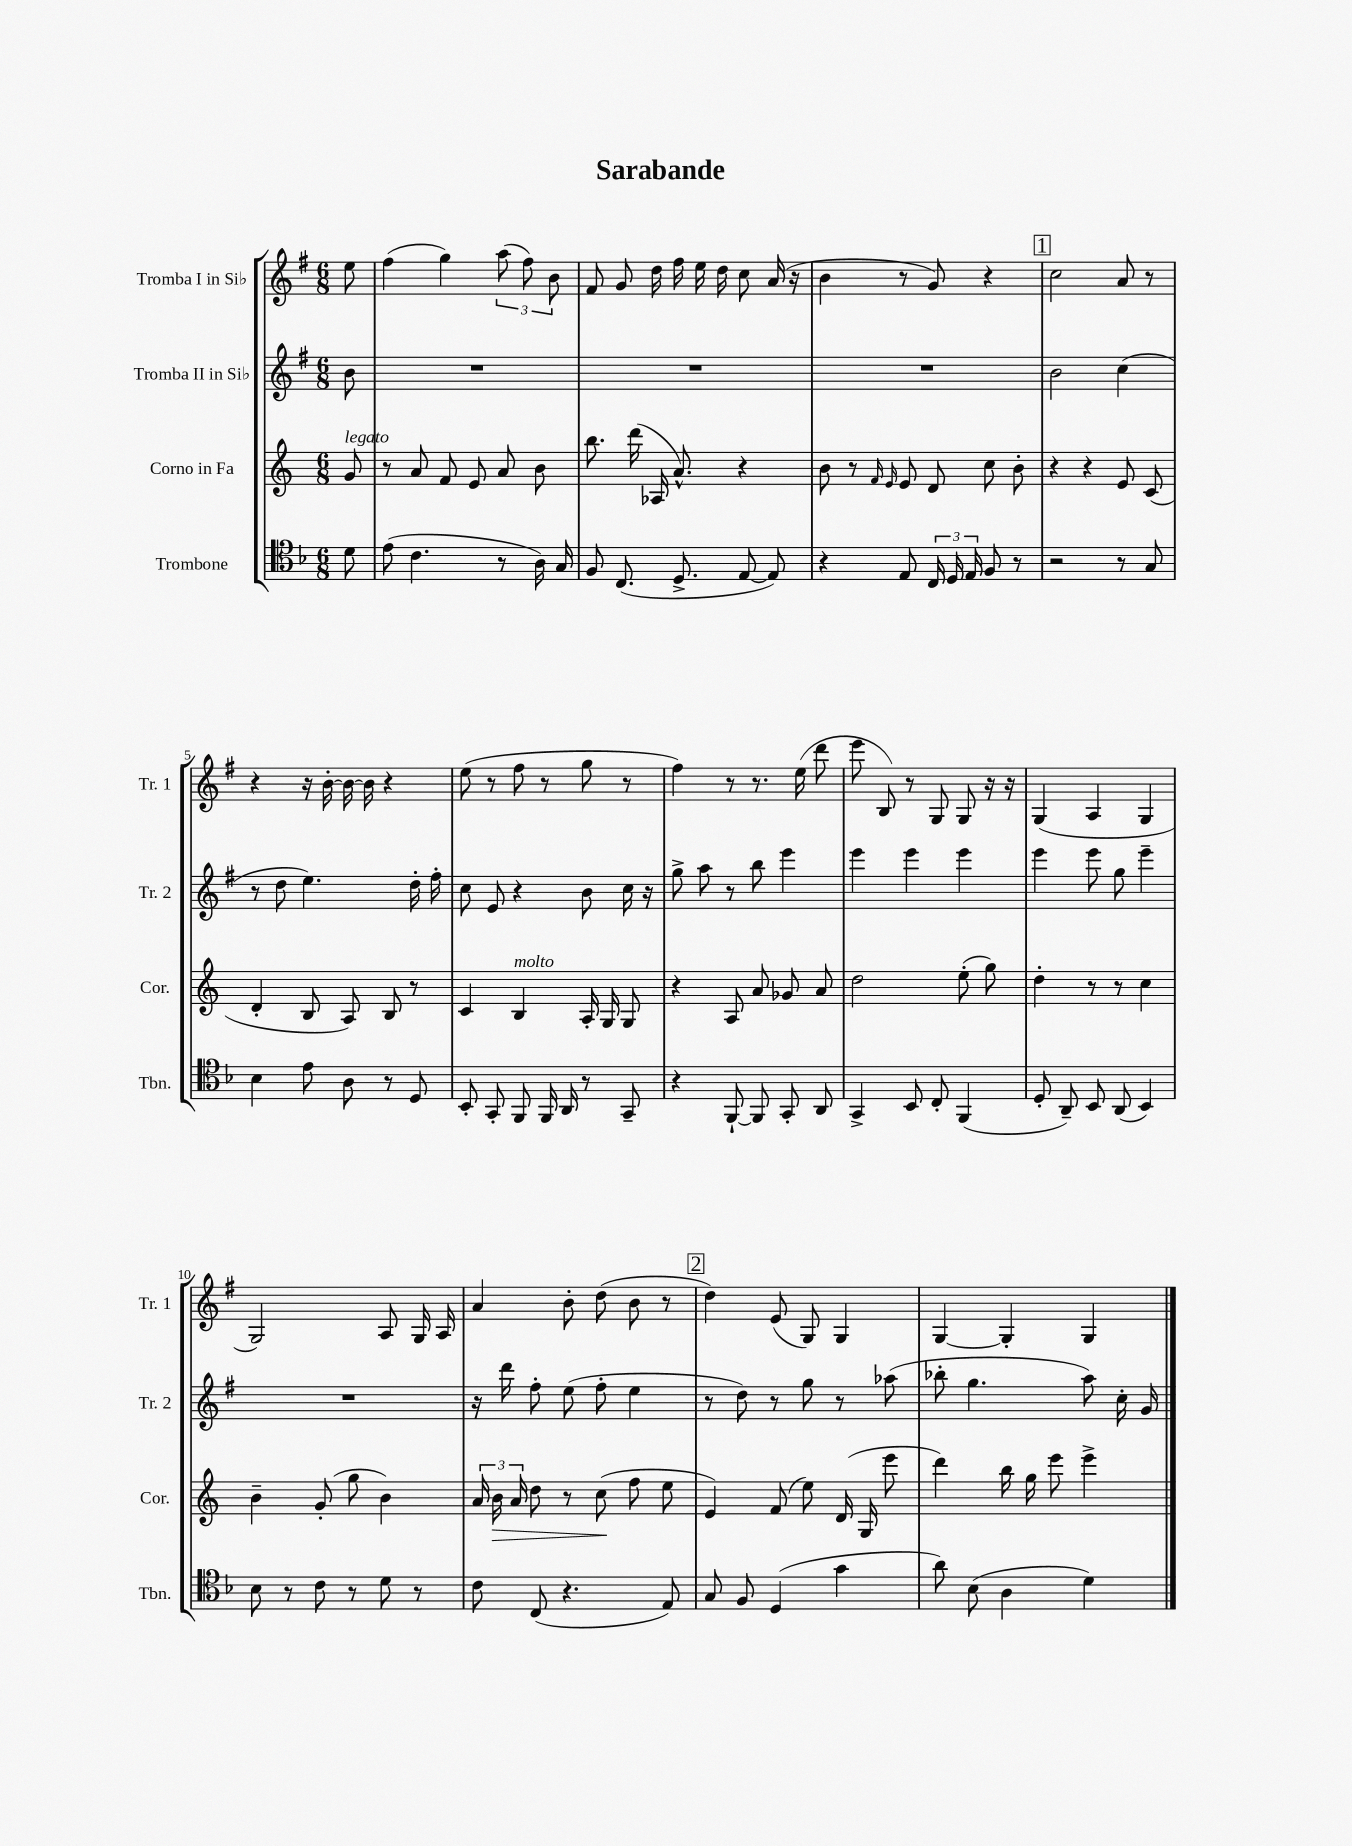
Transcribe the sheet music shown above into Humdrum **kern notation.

**kern	**kern	**dynam	**kern	**kern
*part4	*part3	*part3	*part2	*part1
*staff4	*staff3	*staff3	*staff2	*staff1
*I"Trombone	*I"Corno in Fa	*	*I"Tromba II in Si♭	*I"Tromba I in Si♭
*I'Tbn.	*I'Cor.	*	*I'Tr. 2	*I'Tr. 1
*clefC4	*clefG2	*	*clefG2	*clefG2
*k[b-]	*k[]	*	*k[f#]	*k[f#]
*M6/8	*M6/8	*	*M6/8	*M6/8
=	=	=	=	=
!	!LO:TX:a:i:t=legato	!	!	!
8d\	8g/	.	8b\	8ee\
=1	=1	=1	=1	=1
(8e\	8r	.	2.r	(4ff#\
4.c\	8a/	.	.	.
.	8f/	.	.	4gg\)
.	8e/	.	.	.
8r	8a/	.	.	(12aa\
.	.	.	.	12ff#\)
16A\)	8b\	.	.	.
.	.	.	.	12b\
16G/	.	.	.	.
=2	=2	=2	=2	=2
8F/	8.bb\	.	2.r	8f#/
(8.C/	.	.	.	8g/
.	(16ddd\	.	.	.
.	16A-X/	.	.	16dd\
8.D^/	8.a^^/)	.	.	16ff#\
.	.	.	.	16ee\
.	.	.	.	16dd\
[8E/	4r	.	.	8cc\
8E/])	.	.	.	(16a/
.	.	.	.	16r
=3	=3	=3	=3	=3
4r	8b\	.	2.r	4b\
.	8r	.	.	.
.	16qqf/	.	.	.
.	16qqe/	.	.	.
8E/	8e/	.	.	8r
24C/	8d/	.	.	8g/)
24D/	.	.	.	.
24E/	.	.	.	.
8F/	8cc\	.	.	4r
8r	8b'\	.	.	.
!!LO:REH:place=s1:t=1
=4	=4	=4	=4	=4
2r	4r	.	2b\	2cc\
.	4r	.	.	.
8r	8e/	.	(4cc\	8a/
8G/	(8c/	.	.	8r
!!LO:LB:g=z
=5	=5	=5	=5	=5
4B-\	4d'/	.	8r	4r
.	.	.	8dd\	.
8e\	8B/	.	4.ee\)	16r
.	.	.	.	[16b'\
8A\	8A/)	.	.	16b\_
.	.	.	.	16b\]
8r	8B/	.	.	4r
8D/	8r	.	16dd'\	.
.	.	.	16ff#'\	.
=6	=6	=6	=6	=6
8BB-'/	4c/	.	8cc\	(8ee\
8GG'/	.	.	8e/	8r
!	!LO:TX:a:i:t=molto	!	!	!
8FF/	4B/	.	4r	8ff#\
16FF/	.	.	.	8r
16AA/	.	.	.	.
8r	16A'/	.	8b\	8gg\
.	16G/	.	.	.
8GG~/	8G/	.	16cc\	8r
.	.	.	16r	.
=7	=7	=7	=7	=7
4r	4r	.	8gg^\	4ff#\)
.	.	.	8aa\	.
[8FF`/	8A/	.	8r	8r
8FF/]	8a/	.	8bb\	8.r
8GG'/	8g-X/	.	4eee\	.
.	.	.	.	(16ee\
8AA/	8a/	.	.	8ddd\
=8	=8	=8	=8	=8
4GG^/	2dd\	.	4eee\	8eee\
.	.	.	.	8B/)
8BB-/	.	.	4eee\	8r
8C'/	.	.	.	8G/
(4FF/	(8ee'\	.	4eee\	8G/
.	8gg\)	.	.	16r
.	.	.	.	16r
=9	=9	=9	=9	=9
8D'/	4dd'\	.	4eee\	(4G/
8AA~/)	.	.	.	.
8BB-/	8r	.	8eee\	4A/
(8AA/	8r	.	8gg\	.
4BB-/)	4cc\	.	4eee~\	4G/
!!LO:LB:g=z
=10	=10	=10	=10	=10
8B-\	4b~\	.	2.r	2G/)
8r	.	.	.	.
8c\	(8g'/	.	.	.
8r	8gg\	.	.	.
8d\	4b\)	.	.	8A/
8r	.	.	.	16G/
.	.	.	.	16A/
=11	=11	=11	=11	=11
8c\	24a/	.	16r	4a/
!	!	!LO:HP:b	!	!
.	24b\	>	.	.
.	.	.	16ddd\	.
.	24a/	.	.	.
(8C/	8dd\	.	8ff#'\	.
4.r	8r	.	(8ee\	8b'\
.	(8cc\	.	8ff#'\	(8dd\
.	8ff\	]	4ee\	8b\
8E/)	8ee\	.	.	8r
!!LO:REH:place=s1:t=2
=12	=12	=12	=12	=12
8G/	4e/)	.	8r	4dd\)
8F/	.	.	8dd\)	.
(4D/	(8f/	.	8r	(8e/
.	8ee\)	.	8gg\	8G/)
4g\	(16d/	.	8r	4G/
.	16G/	.	.	.
.	8eee\	.	(8aa-X\	.
=13	=13	=13	=13	=13
8a\)	4ddd\)	.	8bb-X'\	[4G/
(8B-\	.	.	4.gg\	.
4A\	16bb\	.	.	4G'/]
.	16gg\	.	.	.
.	8eee\	.	.	.
4d\)	4eee^\	.	8aa\)	4G/
.	.	.	16cc'\	.
.	.	.	16g/	.
==	==	==	==	==
*-	*-	*-	*-	*-
